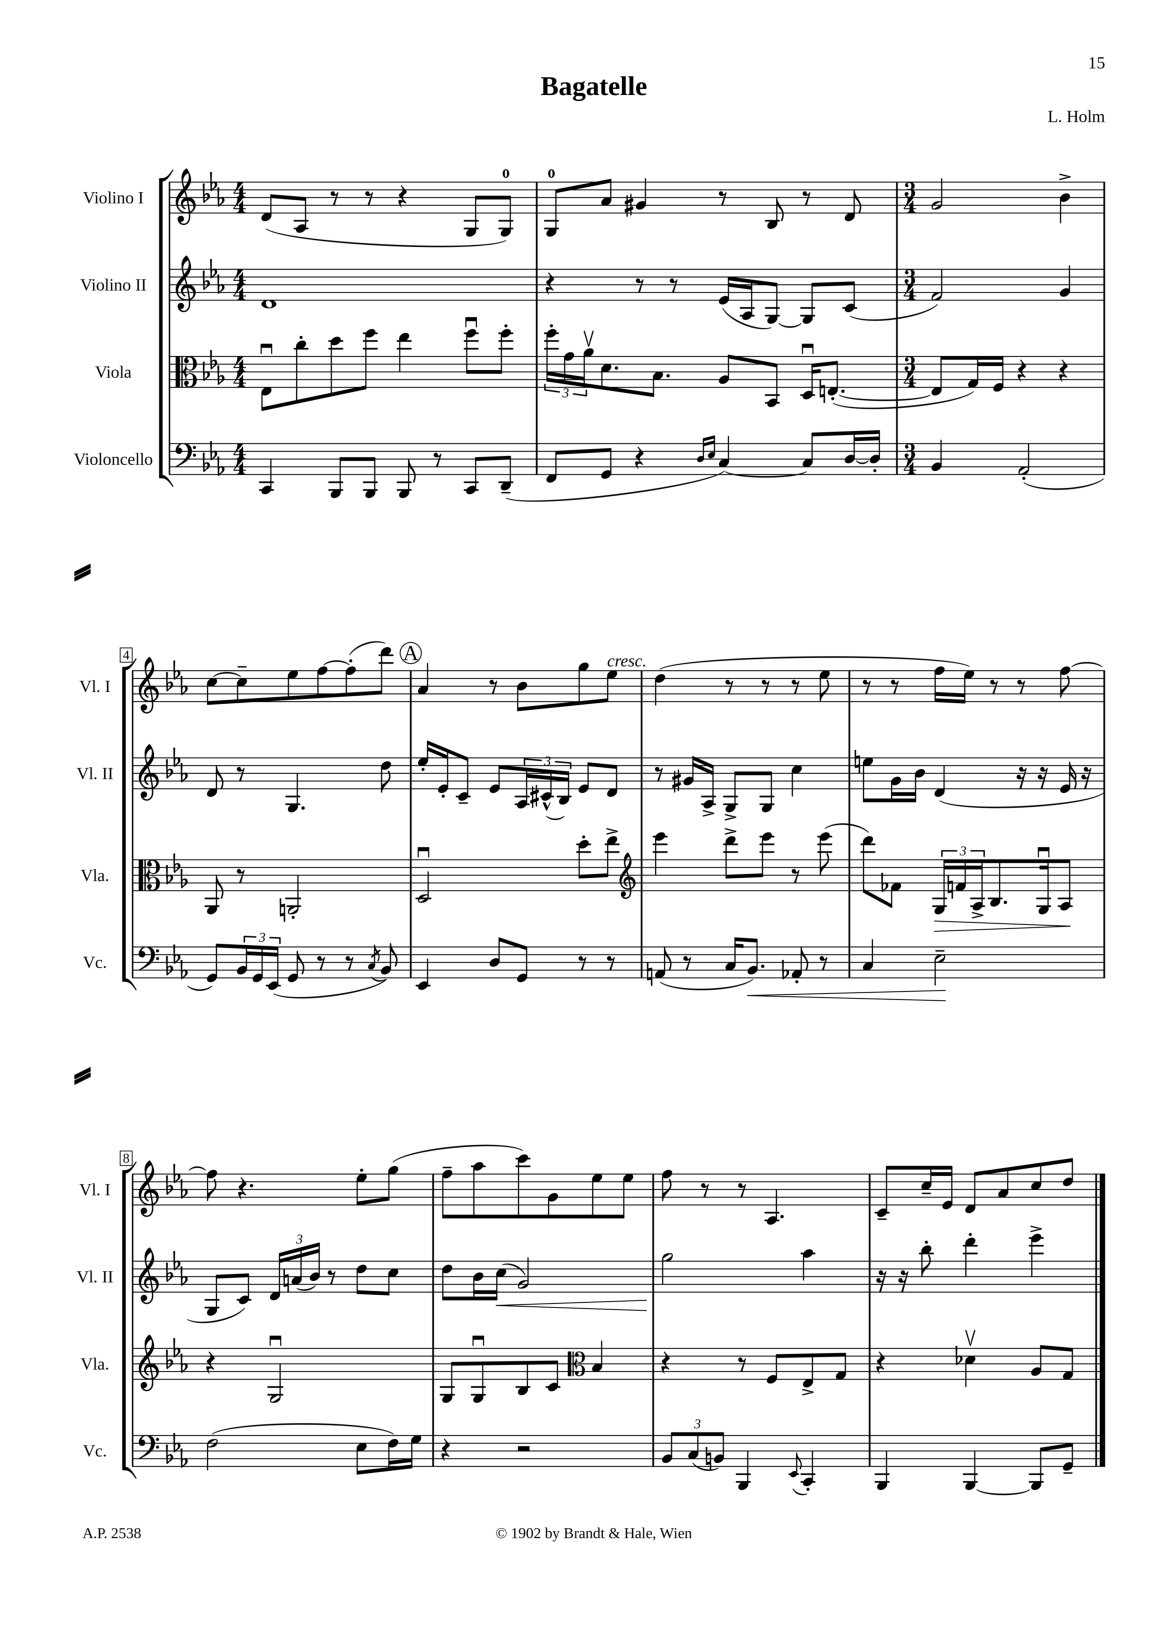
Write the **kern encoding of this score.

**kern	**dynam	**kern	**dynam	**kern	**dynam	**kern
*part4	*part4	*part3	*part3	*part2	*part2	*part1
*staff4	*staff4	*staff3	*staff3	*staff2	*staff2	*staff1
*I"Violoncello	*	*I"Viola	*	*I"Violino II	*	*I"Violino I
*I'Vc.	*	*I'Vla.	*	*I'Vl. II	*	*I'Vl. I
*clefF4	*	*clefC3	*	*clefG2	*	*clefG2
*k[b-e-a-]	*	*k[b-e-a-]	*	*k[b-e-a-]	*	*k[b-e-a-]
*M4/4	*	*M4/4	*	*M4/4	*	*M4/4
=1	=1	=1	=1	=1	=1	=1
4CC/	.	8E-u\L	.	1d	.	(8d/L
.	.	8cc'\	.	.	.	8A-/J
8BBB-/L	.	8dd\	.	.	.	8r
8BBB-/J	.	8ff\J	.	.	.	8r
8BBB-/	.	4ee-\	.	.	.	4r
8r	.	.	.	.	.	.
8CC/L	.	8ffu\L	.	.	.	8G/L
(8DD~/J	.	8ff'\J	.	.	.	8G/J)
=2	=2	=2	=2	=2	=2	=2
8FF/L	.	24ff'\LL	.	4r	.	8G/L
.	.	24g\	.	.	.	.
.	.	24a-v\J	.	.	.	.
8GG/J	.	8.d\	.	.	.	8a-/J
4r	.	.	.	8r	.	4g#X/
.	.	8.B-\J	.	.	.	.
.	.	.	.	8r	.	.
16qqD/LL	.	.	.	.	.	.
16qqE-/JJ	.	.	.	.	.	.
[4C/)	.	8A-/L	.	(16e-/LL	.	8r
.	.	.	.	16A-/J	.	.
.	.	8BB-/J	.	[8G/J)	.	8B-/
8C/L]	.	16Du/KL	.	8G/L]	.	8r
.	.	([8.En'/J	.	.	.	.
[16D/L	.	.	.	(8c/J	.	8d/
16D'/JJ]	.	.	.	.	.	.
=3	=3	=3	=3	=3	=3	=3
*M3/4	*	*M3/4	*	*M3/4	*	*M3/4
4BB-/	.	8E/L]	.	2f/)	.	2g/
.	.	16G/L)	.	.	.	.
.	.	16F/JJ	.	.	.	.
(2AA-'/	.	4r	.	.	.	.
.	.	4r	.	4g/	.	4b-^\
!!LO:LB:g=z
=4	=4	=4	=4	=4	=4	=4
8GG/L)	.	8AA-/	.	8d/	.	[8cc\L
24BB-/L	.	8r	.	8r	.	8cc~\]
24GG/	.	.	.	.	.	.
(24EE-/JJ	.	.	.	.	.	.
8GG/	.	2AAn'/	.	4.G/	.	8ee-\
8r	.	.	.	.	.	[8ff\
8r	.	.	.	.	.	(8ff'\]
8qC/	.	.	.	.	.	.
8BB-/)	.	.	.	8dd\	.	8ddd\J)
!!LO:REH:place=s1:t=A
=5	=5	=5	=5	=5	=5	=5
4EE-/	.	2Du/	.	16ee-'/LL	.	4a-/
.	.	.	.	16e-'/J	.	.
.	.	.	.	8c~/J	.	.
8D/L	.	.	.	8e-/L	.	8r
8GG/J	.	.	.	24A-/L	.	8b-\L
.	.	.	.	(24c#X^^/	.	.
.	.	.	.	24B-/JJ)	.	.
8r	.	8dd'\L	.	8e-/L	.	8gg\
!	!	!	!	!	!	!LO:TX:a:i:t=cresc.
8r	.	8ee-^\J	.	8d/J	.	8ee-\J
=6	=6	=6	=6	=6	=6	=6
*	*	*clefG2	*	*	*	*
(8AAn/	.	4eee-\	.	8r	.	(4dd\
8r	.	.	.	16g#X/LL	.	.
.	.	.	.	16A-^/JJ	.	.
16C/KL	.	8ddd^\L	.	8G^/L	.	8r
!	!LO:HP:b	!	!	!	!	!
8.BB-/J)	<	.	.	.	.	.
.	.	8eee-\J	.	8G/J	.	8r
8AA-X'/	.	8r	.	4cc\	.	8r
8r	.	(8eee-\	.	.	.	8ee-\
=7	=7	=7	=7	=7	=7	=7
4C/	.	8ddd\L)	.	8een\L	.	8r
.	.	8f-X\J	.	16g\L	.	8r
.	.	.	.	16b-\JJ	.	.
!	!	!	!LO:HP:b	!	!	!
2E-~\	.	24G/LL	>	(4d/	.	16ff\LL
.	.	24fn/	.	.	.	.
.	.	.	.	.	.	16ee-\JJ)
.	.	24A-^/J	.	.	.	.
.	.	8.B-/	.	.	.	8r
.	.	.	.	16r	.	8r
.	.	16Gu/k	.	16r	.	.
.	.	8A-/J	.	16e-/	.	[8ff\
.	.	.	.	16r	.	.
.	[	.	]	.	.	.
!!LO:LB:g=z
=8	=8	=8	=8	=8	=8	=8
(2F\	.	4r	.	8G/L	.	8ff\]
.	.	.	.	8c/J)	.	4.r
.	.	2Gu/	.	24d/LL	.	.
.	.	.	.	(24an/	.	.
.	.	.	.	24b-/JJ)	.	.
.	.	.	.	8r	.	.
8E-\L	.	.	.	8dd\L	.	8ee-'\L
16F\L)	.	.	.	8cc\J	.	(8gg\J
16G\JJ	.	.	.	.	.	.
=9	=9	=9	=9	=9	=9	=9
4r	.	8G/L	.	8dd\L	.	8ff~\L
.	.	8Gu/	.	16b-\L	.	8aa-\
!	!	!	!	!	!LO:HP:b	!
.	.	.	.	(16cc\JJ	<	.
2r	.	8B-/	.	2g/)	.	8ccc\)
.	.	8c/J	.	.	.	8g\
*	*	*clefC3	*	*	*	*
.	.	4B-/	.	.	.	8ee-\
.	.	.	.	.	.	8ee-\J
=10	=10	=10	=10	=10	=10	=10
12BB-/L	.	4r	.	2gg\	.	8ff\
(12C/	.	.	.	.	.	.
.	.	.	.	.	.	8r
12BBn/J)	.	.	.	.	.	.
4BBB-/	.	8r	.	.	.	8r
.	.	8F/L	.	.	.	4.A-/
8qqEE-/	.	.	.	.	.	.
4CC'/	.	8E-^/	.	4aa-\	[	.
.	.	8G/J	.	.	.	.
=11	=11	=11	=11	=11	=11	=11
4BBB-/	.	4r	.	16r	.	8c~/L
.	.	.	.	16r	.	.
.	.	.	.	8bb-'\	.	16cc~/L
.	.	.	.	.	.	16e-/JJ
[4BBB-/	.	4d-Xv\	.	4ddd'\	.	8d/L
.	.	.	.	.	.	8a-/
8BBB-/L]	.	8A-/L	.	4eee-^\	.	8cc/
8GG~/J	.	8G/J	.	.	.	8dd/J
==	==	==	==	==	==	==
*-	*-	*-	*-	*-	*-	*-
